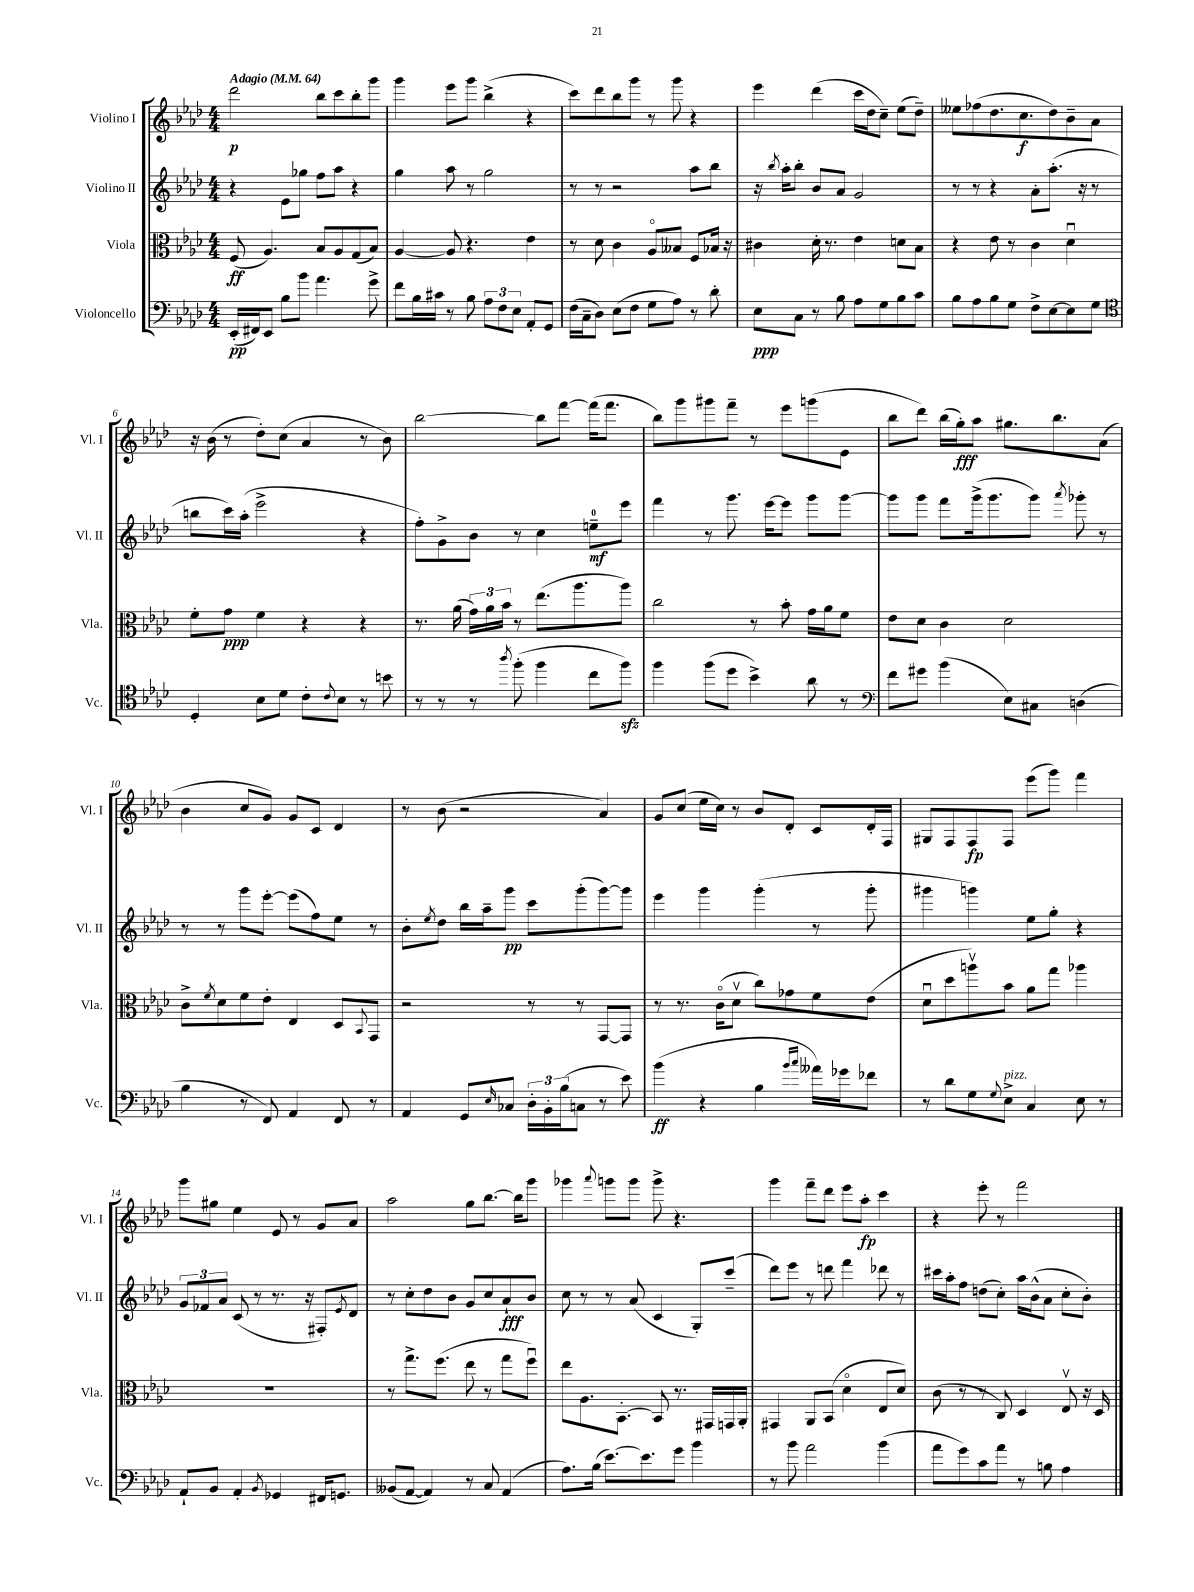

**kern	**kern	**kern	**kern
*staff4	*staff3	*staff2	*staff1
*clefF4	*clefC3	*clefG2	*clefG2
*k[b-e-a-d-]	*k[b-e-a-d-]	*k[b-e-a-d-]	*k[b-e-a-d-]
*M4/4	*M4/4	*M4/4	*M4/4
*MM64	*MM64	*MM64	*MM64
(16EE-'	(8F	4r	2ddd-
16FF#)	.	.	.
8EE-	4.A-)	.	.
8B-	.	8e-	.
8b-	.	8gg-	.
4.a-	8B-	8ff	8bb-
.	8A-	8aa-	8ccc
.	(8G	4r	8bb-'
8g^	8B-)	.	8ggg
=	=	=	=
8f	[4A-	4gg	4ggg
16B-	.	.	.
16c#	.	.	.
8r	8A-]	8aa-	8eee-
8B-	4.r	8r	8ggg
12A-	.	2gg	(4bb-^
12F	.	.	.
12E-	.	.	.
8AA-'	4e-	.	4r
8GG	.	.	.
=	=	=	=
(16F	8r	8r	8ccc)
16C~	.	.	.
8D-)	8d-	8r	8ddd-
(8E-	4c	2r	8bb-
8F	.	.	8ggg
8G	8A-o	.	8r
8A-)	8B--	.	8ggg
8r	8F	8aa-	4r
8d-'	16B-	8bb-	.
.	16r	.	.
=	=	=	=
8E-	4c#	16r	4eee-
.	.	8qbb-	.
.	.	16aa-'	.
8C	.	8bb-'	.
8r	16d-'	8b-	(4ddd-
.	8.r	.	.
8B-	.	8a-	.
8A-	4e-	2g	16ccc
.	.	.	16dd-
8G	.	.	8cc~)
8B-	8d	.	(8ee-
8c	8B-	.	8dd-~)
=	=	=	=
8B-	4r	8r	8ee--
8A-	.	8r	(8ff-
8B-	8e-	4r	8.dd-
8G	8r	.	.
.	.	.	8.cc
8F^	4c	8a-'	.
[8E-	.	(8.aa-'	8dd-)
8E-]	4d-u	.	8b-~
.	.	16r	.
8G	.	8r	8a-
=	=	=	=
*clefC4	*	*	*
4D-'	8f'	8bb	16r
.	.	.	(16b-
.	8g	16ccc)	8r
.	.	(16aa-'	.
8B-	4f	2eee-^	8dd-')
8d-	.	.	(8cc
8c'	4r	.	4a-
8qqc	.	.	.
8B-	.	.	.
8r	4r	4r	8r
8b	.	.	8b-)
=	=	=	=
8r	8.r	8ff')	[2bb-
8r	.	8g^	.
.	(16a-	.	.
8r	24g)	8b-	.
.	24a-	.	.
.	24b-	.	.
8qaa-	.	.	.
(8ff'	8r	8r	.
4ff	(8.ee-	4cc	8bb-]
.	.	.	[8fff
.	8.aa-	.	.
8cc	.	8ee~	(16fff]
.	.	.	8.fff
8ff)	8aa-)	8eee-	.
=	=	=	=
4ff	2cc	4fff	8bb-)
.	.	.	8ggg
(8ff	.	8r	8ggg#
8dd-	.	8.ggg	8fff~
4b-^)	8r	.	8r
.	.	[16eee-	.
.	8b-'	8eee-]	8eee-
8a-	16g	8ggg	(8ggg
.	16a-	.	.
8r	8f	[8ggg	8e-
=	=	=	=
*clefF4	*	*	*
8f	8e-	8ggg]	8bb-
8g#	8d-	8ggg	8ddd-)
(4b-	4c	8fff	(16bb-
.	.	.	16gg')
.	.	(16ggg^	8aa-
.	.	8.ggg	.
8E-)	2d-	.	8.gg#
8C#	.	8ggg)	.
.	.	.	8.bb-
.	.	8qaaa-	.
(4D	.	8ggg-'	.
.	.	8r	(8a-
=	=	=	=
4B-	8c^	8r	4b-
.	8qf	.	.
.	8d-	8r	.
8r	8f	8ggg	8cc
8FF)	8e-'	[8eee-'	8g)
4AA-	4E-	(8eee-]	8g
.	.	8ff)	8c
8FF	8D-	8ee-	4d-
.	8qqBB-	.	.
8r	8GG	8r	.
=	=	=	=
4AA-	2r	8b-'	8r
.	.	8qee-	.
.	.	8dd-	(8b-
8GG	.	16bb-	2r
.	.	16aa-~	.
16qqE-	.	.	.
8C-	.	8ggg	.
24D-'	8r	8ccc	.
24BB-'	.	.	.
(24B-	.	.	.
8C	8r	(8ggg'	.
8r	[8GG	[8ggg)	4a-)
8e-)	8GG]	8ggg]	.
=	=	=	=
(4b-	8r	4eee-	8g
.	8.r	.	(8cc
4r	.	4ggg	16ee-
.	(16co	.	16cc)
.	8d-v	.	8r
4B-	8cc)	(4ggg'	8b-
.	8g-	.	8d-'
16qqb-	.	.	.
16qqcc	.	.	.
16a--)	8f	8r	8c
16g-	.	.	.
8f-	(8e-	8ggg'	16d-'
.	.	.	16F
=	=	=	=
8r	8d-u	4ggg#	8G#
8d-	8dd-	.	8F
8G	8aav)	4ggg)	8F
8qqG	.	.	.
8E-^	8b-	.	8F
4C	8a-	8ee-	(8eee-
.	8gg	8gg'	8ggg)
8E-	4aa-	4r	4fff
8r	.	.	.
=	=	=	=
8AA-`	1r	12g	8ggg
.	.	12f-	.
8BB-	.	.	8gg#
.	.	12a-	.
4AA-'	.	(8c	4ee-
.	.	8r	.
8qBB-	.	.	.
4GG-	.	8.r	8e-
.	.	.	8r
.	.	16r	.
16FF#	.	8F#')	8g
8.GG	.	.	.
.	.	8qe-	.
.	.	8d-	8a-
=	=	=	=
(8BB--	8r	8r	2aa-
[8AA-	8.gg^	8cc'	.
4AA-])	.	8dd-	.
.	(8.ff	.	.
.	.	8b-	.
8r	8ee-	8g	8gg
8C	8r	8cc	[8.bb-
(4AA-	8gg	8a-`	.
.	.	.	16bb-]
.	8ffu)	8b-	8ggg
=	=	=	=
8.A-)	8ee-	8cc	4ggg-
.	8.A-	8r	.
(16B-	.	.	.
.	.	.	8qqaaa-
[8.e-)	.	8r	8ggg
.	[8.BB-'	.	.
.	.	(8a-	8ggg
8.e-]	.	.	.
.	8BB-]	4c	8ggg^
8g	8.r	.	4.r
4b-	.	8G')	.
.	16GG#	.	.
.	16GG	(8ccc~	.
.	16AA-'	.	.
=	=	=	=
8r	4GG#	8ddd-)	4ggg
8b-	.	8eee-	.
2a-	8AA-	8r	8fff~
.	(8BB-	8ddd	8ddd-
.	4d-o	4fff	8eee-
.	.	.	8aa-'
(4b-	8E-	8ddd-	4ccc
.	8d-)	8r	.
=	=	=	=
8a-	(8c	16ccc#	4r
.	.	16aa-'	.
8g)	8r	8ff	.
8c	8r	(8dd	8eee-'
8a-	8C)	8cc')	8r
8r	4D-	16aa-	2fff
.	.	(16b-^^	.
8B	.	8a-	.
4A-	8E-v	8cc'	.
.	16r	8b-')	.
.	16D-	.	.
==	==	==	==
*-	*-	*-	*-
